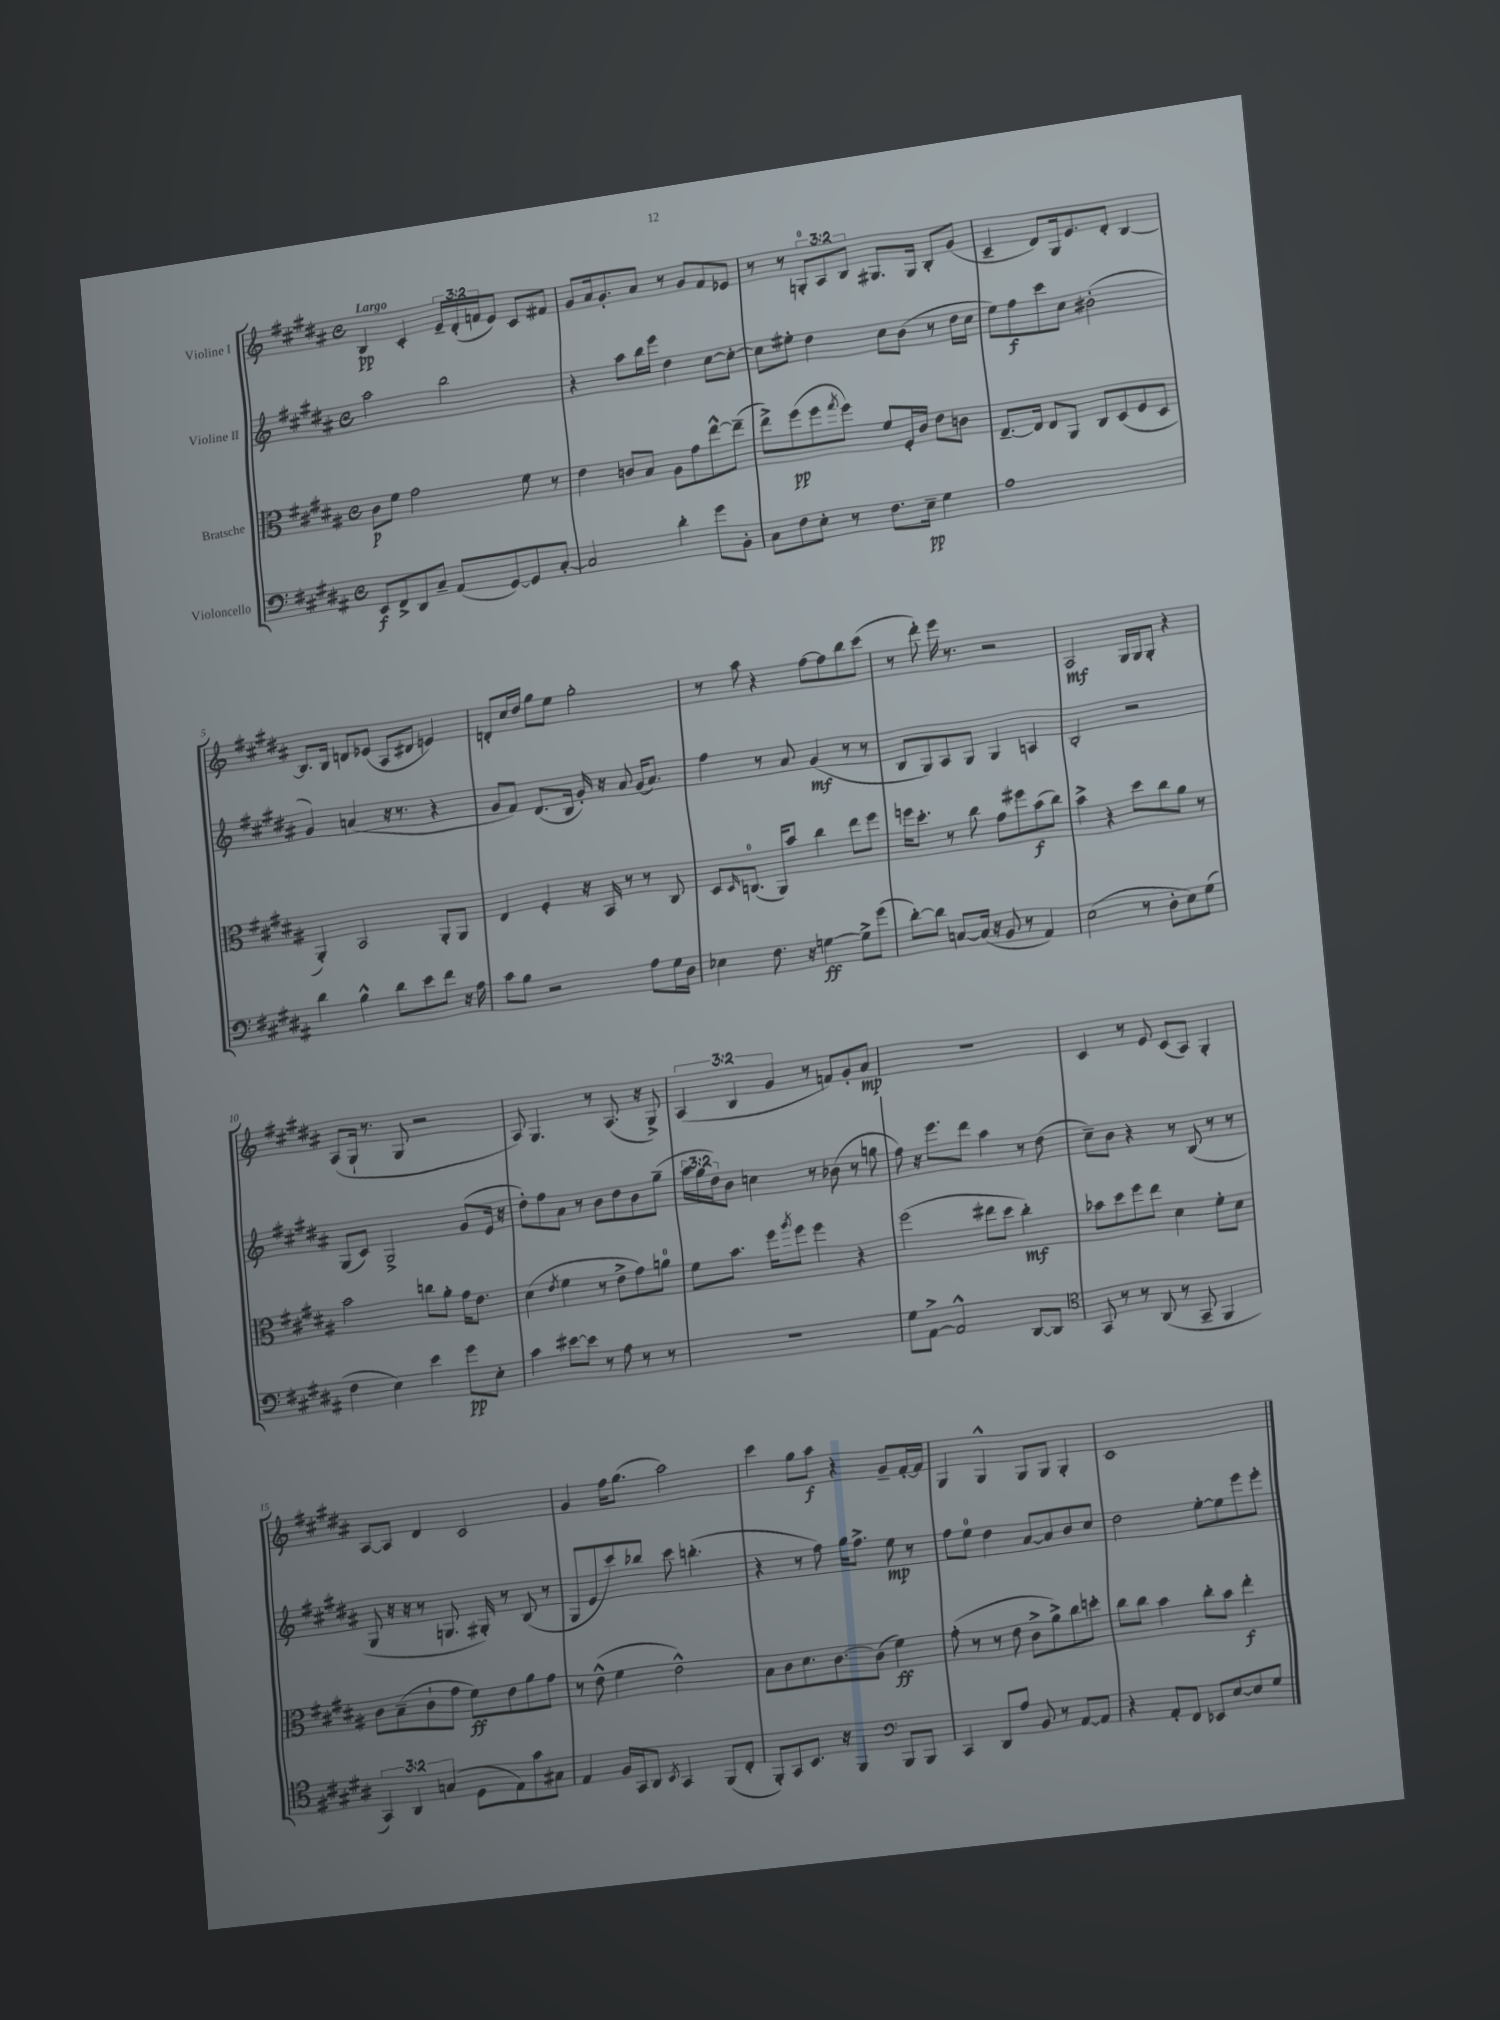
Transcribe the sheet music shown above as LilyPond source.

<<
\new StaffGroup <<
\new Staff = "s0" \with { instrumentName = "Violine I" } {
    \clef treble \key b \major \defaultTimeSignature \time 4/4 \override Staff.TupletNumber.text = #tuplet-number::calc-fraction-text \tempo "Largo"
    b4\pp cis'4-. \tuplet 3/2 { e'16-- dis'16-.( f'16 } e'8) cis'8 fis'8 |
    gis'8 ais'16 gis'8.-. ais'8 r8 gis'8 fis'8 ees'8 |
    r8 r8 \tuplet 3/2 { g8-0-. ais8 b8 } gis8. gis16 b8-. gis'8( |
    cis'4-- dis'8) gis16 e'8. dis'8-. b4~ |
    b8. b16 d'8 ees'8( ais8 dis'8 e'4) |
    d'8-. cis''16 dis''16 gis''8 e''8 gis''2-. |
    r8 ais''8 r4 fis''8~ fis''8 b''8 cis'''8( |
    r8 dis'''8-.) e'''16 r8. r2 |
    ais2\mf gis16 gis16 gis8-. r4 |
    ais8( gis16-! r8. gis8 r2 |
    ais8) gis4. r8 ais8.( r16 gis8->) |
    \tuplet 3/2 { ais4( b4 gis'4 } r8 f'8) gis'8-. ais'8\mp |
    R1 |
    cis'4 r8 e'8 cis'8( ais8) gis4-. |
    ais8~ ais8 dis'4 cis'2 |
    gis'4 fis''16 gis''8.( ais''2) |
    cis'''4 gis''8 ais''8\f r4 gis'8-- fis'16~-. fis'16 |
    gis4 gis4-^ gis8 gis8 gis4-. |
    cis'1 \bar "|." |
}
\new Staff = "s1" \with { instrumentName = "Violine II" } {
    \clef treble \key b \major \defaultTimeSignature \time 4/4 \override Staff.TupletNumber.text = #tuplet-number::calc-fraction-text
    ais''2 b''2 |
    r4 ais''8 b''16 e'''16 dis''4 cis''8~ cis''8~-. |
    cis''8 eis''8-. dis''4 cis''8 b'8( r8 dis''16 cis''16 |
    e''8) fis''8\f cis'''8 cis''8 bis'2-.( |
    gis'4) a'4( r16 r8. r4 |
    gis'8 fis'8) dis'8.( b16 gis'16-.) r16 ais'8 gis'16( ais'8.) |
    fis''4 r8 ais'8 gis'4\mf( r8 r8 |
    b8 gis8) ais8 gis8 gis4 a4 |
    b2-. r2 |
    gis8( cis'8) gis2-> gis'8( e'16 r16 |
    dis''8-.) fis''8 ais'8 r8 b'8 dis''8 b'8 gis''8--( |
    \tuplet 3/2 { ais''16 gis''16 dis''16) } b'8 c''4 r8 bes'8( r8 g''8 |
    fis''8) r16 e'''8. dis'''8 ais''4 r8 dis''8( |
    cis''8--) b'8 r4 r8 b8( r8 r8 |
    gis8 r16 r16 r8 g8. gis16-.) r8 b8( r8 |
    gis8 e'8 cis'''8) bes''8 cis'''8 b''4.-.( |
    r4 r8 fis''8) gis''16 fis''8.-> e''8\mp r8 |
    fis''8 e''8-0 dis''4 ais'8~ ais'8 b'8 cis''8 |
    dis''2 e''8~-. e''8 e'''8 e'''8-. \bar "|." |
}
\new Staff = "s2" \with { instrumentName = "Bratsche" } {
    \clef alto \key b \major \defaultTimeSignature \time 4/4
    cis'8\p fis'8 gis'2 fis'8 r8 |
    e'4 c'8 b8 ais8 gis'8 e''8~-^ e''8--( |
    e''8->) fis''8\pp( fis''8 \acciaccatura { gis''8 } fis''8) fis'8 fis16-. cis'16 e'8 c'8 |
    e8.~-- e16 e8 ais,8 cis8 dis8( fis8 dis8 |
    ais,4-.) b,2 ais,8-. ais,8 |
    e4 fis4-. r16 b,16 r8 r8 cis8 |
    dis8 \grace { dis16 } c8.-0( ais,16) b'8 cis''4 e''8 fis''8 |
    f''16 dis''8.-. r8 cis''8 gis'8 fis''8 b'8\f( cis''8) |
    b'4-> r4 dis''8 cis''8 ais'8 r8 |
    b'2 c''8 ais'8-. gis'16 e'8. |
    dis'4( \acciaccatura { e'8 } fis'4 r8 e'8-> gis'8) a'8-0 |
    fis'8 b'8. fis''16 \acciaccatura { ais''8 } fis''8 fis''4 r4 |
    fis''2( eis''8 dis''8 cis''4-.\mf) |
    bes'8 dis''8 fis''8 e''8 dis'4 fis'8-. dis'8 |
    cis'8 b8--( cis'8-! gis'8 fis'8\ff) e'8 ais'8 gis'8 |
    r8 e'8-^( fis'4 e'2-^) |
    b8 cis'8 dis'8. cis'8.~ cis'8( fis'4\ff) |
    gis'8-.( r8 r8 e'8 cis'8-> ais'8->) cis''8 d''8-. |
    cis''8 cis''8 b'4 cis''8-. b'8 e''4-.\f \bar "|." |
}
\new Staff = "s3" \with { instrumentName = "Violoncello" } {
    \clef bass \key b \major \defaultTimeSignature \time 4/4 \override Staff.TupletNumber.text = #tuplet-number::calc-fraction-text
    e,8\f fis,8-> dis,8 cis8-- ais,8( gis,8~) gis,8 cis8~-. |
    cis2 dis'4-. gis'8 b,8-. |
    cis8 fis8 e8-. r8 fis8. e16--\pp gis4 |
    ais1 |
    dis'4 b4-^ dis'8 e'8 fis'8 r16 ais16 |
    cis'8 b8 r2 ais8 gis16 dis16 |
    ees4 fis8. r16 g4~\ff g8-> gis'8( |
    dis'8~-.) dis'8 c8~ c16( r16 b,8 r8 ais,4) |
    e2( r8 dis8-. e8) gis8( |
    fis4 e4) e'4 gis'8\pp e8-. |
    cis'4 eis'8~ eis'8 r8 ais8 r8 r8 |
    R1 |
    gis8 ais,8~-> ais,2-^ dis,8~ dis,8 |
    \clef tenor gis,8 r8 r8 ais,8( r8 gis,8-- fis,4 |
    \tuplet 3/2 { gis,4) ais,4 g4( } dis8 e8) gis'8 gis8 |
    e4 fis16 gis,16 ais,8 \acciaccatura { b,8 } gis,4 fis,8( cis8-. |
    fis,8-.) gis,8 b,8. r16 fis,4 \clef bass b,,8 b,,8 |
    cis,4 dis,8 ais8 b,8 r8 ais,8~ ais,8 |
    r4 ais,8-. fis,8 ees,8 e8~ e8 gis8 \bar "|." |
}
>>
>>
